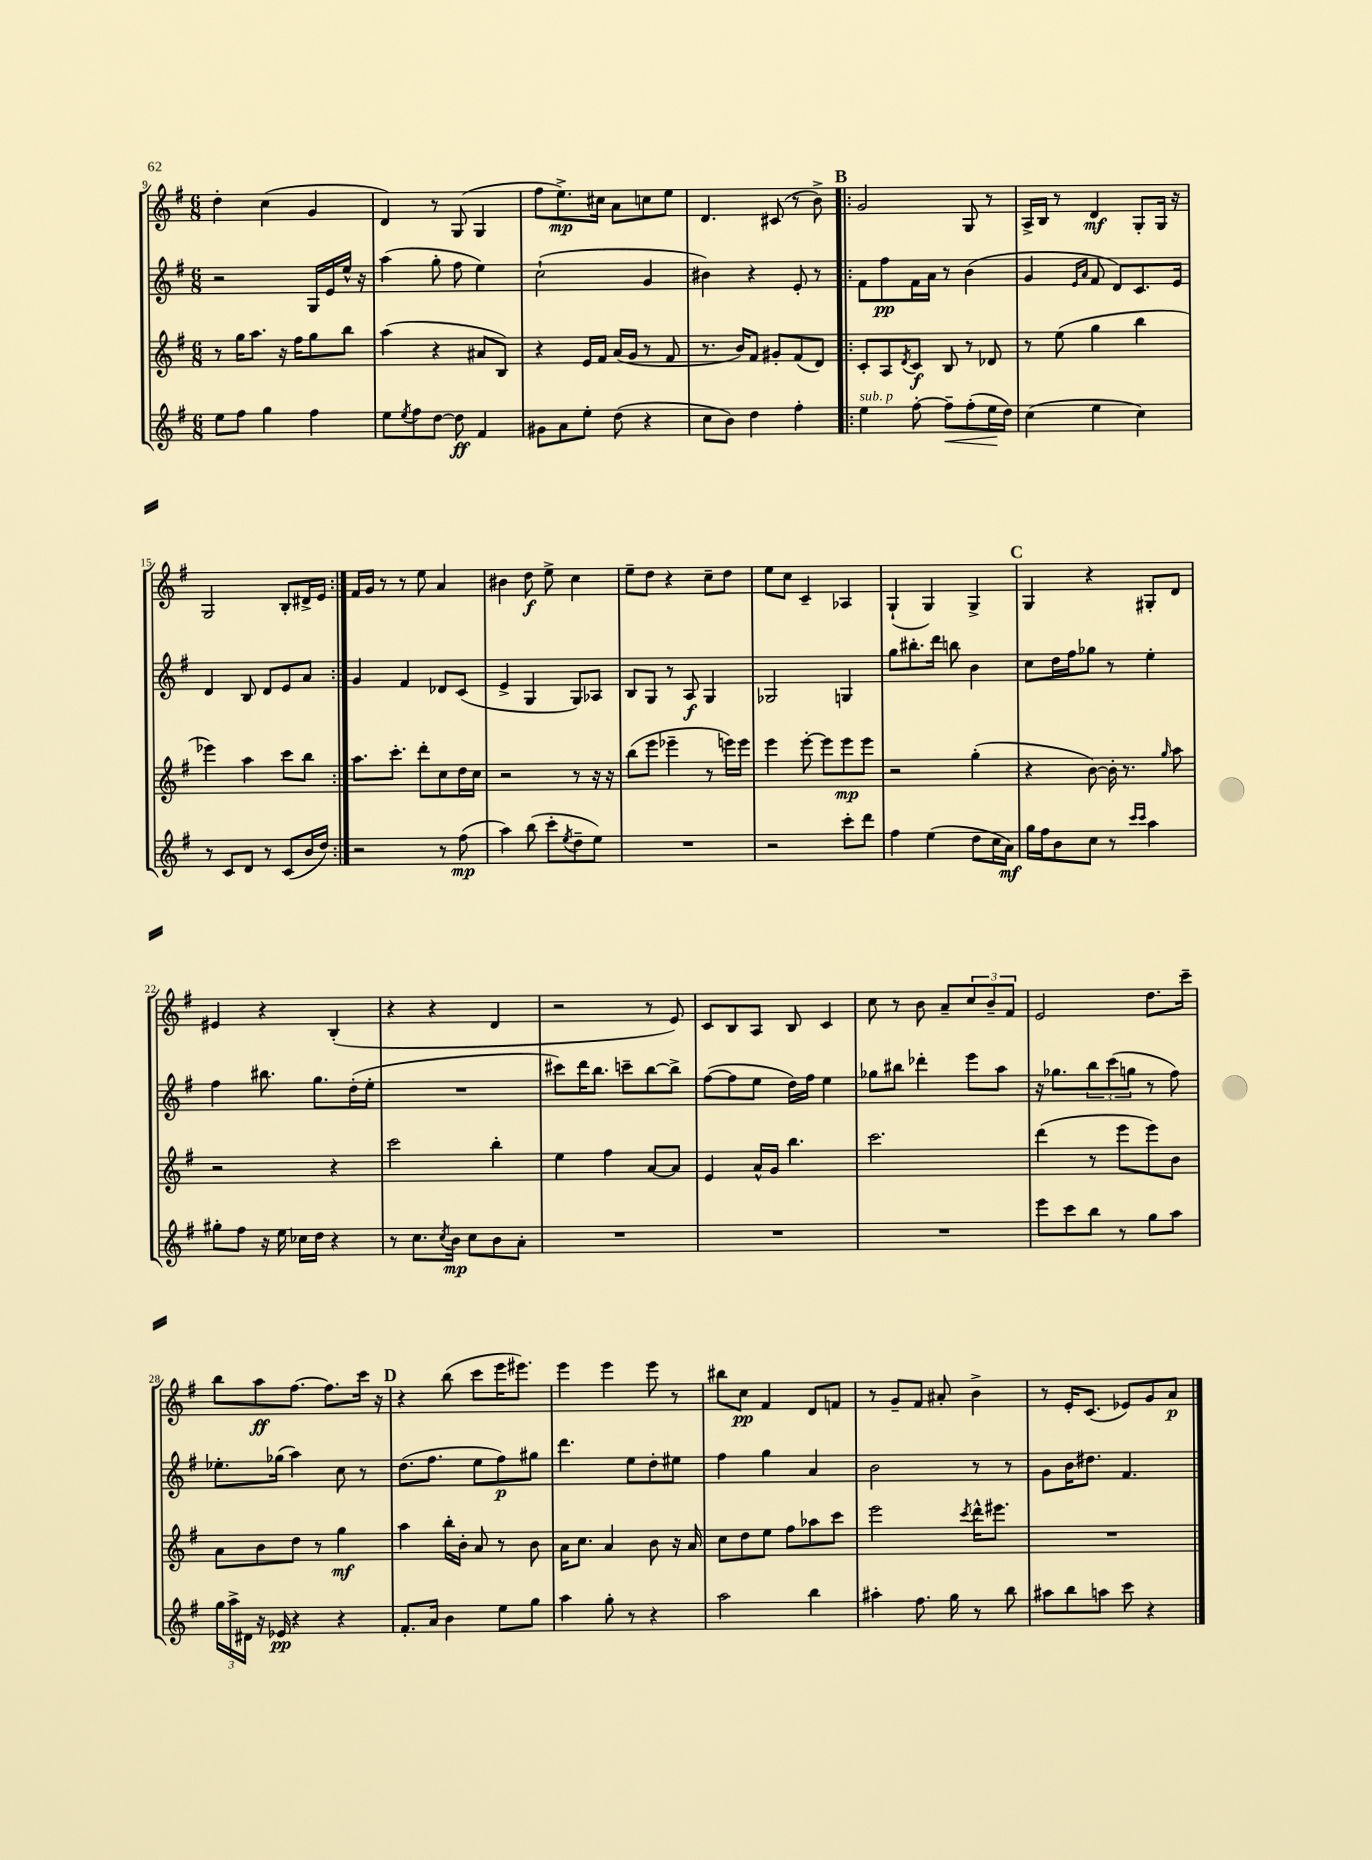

**kern	**kern	**kern	**kern
*staff4	*staff3	*staff2	*staff1
*clefG2	*clefG2	*clefG2	*clefG2
*k[f#]	*k[f#]	*k[f#]	*k[f#]
*M6/8	*M6/8	*M6/8	*M6/8
8ee	8r	2r	4dd'
8ff#	16gg	.	.
.	8.aa	.	.
4gg	.	.	(4cc
.	16r	.	.
.	16ff#	.	.
4ff#	8gg	16G	4g
.	.	16e	.
.	8bb	16ee^^	.
.	.	16r	.
=	=	=	=
8ee	(4aa	(4aa	4d)
8qee	.	.	.
8ff#	.	.	.
[8dd	4r	8gg'	8r
8dd]	.	8ff#	(8G
4f#	8a#	4ee)	4G
.	8B)	.	.
=	=	=	=
8g#	4r	(2cc`	8ff#
8a	.	.	8.ee^)
8ee'	16e	.	.
.	16f#	.	16cc#
(8dd	(16a	.	8a
.	16g	.	.
4r	8r	4g	8cc
.	8f#	.	8ee
=	=	=	=
8cc	8.r	4b#)	4.d
8b)	.	.	.
.	16b)	.	.
4dd	8f#	4r	.
.	8g#'	.	(8c#
4ff#'	(8f#	8e'	8r
.	8d)	8r	8b^)
=!|:	=!|:	=!|:	=!|:
4ee	8c'	8f#	2g
.	8A	8ff#	.
.	8qd	.	.
[8ff#'	8c	16f#	.
.	.	16a	.
8ff#~]	8B	8r	.
(8ff#'	8r	(4b	8G
16ee	8d-	.	8r
16dd)	.	.	.
=	=	=	=
(4cc	8r	4g	16A^
.	.	.	16B
.	(8ee	.	8r
.	.	16qqe	.
.	.	16qqa	.
4ee	4gg	8f#	4d
.	.	8d)	.
4cc)	4bb	8.c	8G'
.	.	.	16G
.	.	16e	16r
=	=	=	=
8r	4eee-)	4d	2G
8c	.	.	.
8d	4aa	8B	.
8r	.	8d	.
(8c	8ccc	8e	8B'
16b	8bb	8a	16d#^
16dd)	.	.	16e
=:|!	=:|!	=:|!	=:|!
2r	8.aa	4g	16f#
.	.	.	16g
.	.	.	8r
.	8.ccc'	.	.
.	.	4f#	8r
.	8ddd'	.	8ee
8r	8cc	8d-	4a
(8ff#	16dd	(8c	.
.	16cc	.	.
=	=	=	=
4aa)	2r	4e^	4b#
(8bb	.	4G	8dd
8ccc'	.	.	8ee^
8qee	.	.	.
8dd~	8r	8G)	4cc
8ee)	16r	8A-	.
.	16r	.	.
=	=	=	=
2.r	(8bb	8B	8ee~
.	8eee	8G	8dd
.	4eee-~	8r	4r
.	.	8A	.
.	8r	4G	8cc~
.	16eee)	.	8dd
.	16eee	.	.
=	=	=	=
2r	4eee	2G-	8ee
.	.	.	8cc
.	[8eee'	.	4c~
.	8eee]	.	.
8ccc'	8eee	4G	4A-
8ddd	8eee	.	.
=	=	=	=
4ff#	2r	8gg	(4G`
.	.	8.bb#'	.
(4ee	.	.	4G)
.	.	16ddd	.
.	.	8bb	.
8dd	(4gg'	4b	4G^
16cc	.	.	.
16a)	.	.	.
=	=	=	=
16gg	4r	8cc	4G
16ff#	.	.	.
8b	.	16dd	.
.	.	16ff#	.
8cc	[8b)	8gg-	4r
8r	16b']	8r	.
.	8.r	.	.
16qqccc	.	.	.
16qqccc	.	.	.
4aa	.	4ee'	8G#'
.	16qqgg	.	.
.	8aa	.	8d
=	=	=	=
8gg#'	2r	4ff#	4e#
8ff#	.	.	.
16r	.	8.bb#	4r
16ee	.	.	.
16cc-	.	.	.
16dd	.	8.gg	.
4r	4r	.	(4B'
.	.	(16dd'	.
.	.	16ee'	.
=	=	=	=
8r	2ccc	2.r	4r
8.cc	.	.	.
.	.	.	4r
8qcc	.	.	.
16b	.	.	.
8cc	.	.	.
8b	4bb'	.	4d
8a'	.	.	.
=	=	=	=
2.r	4ee	8ccc#)	2r
.	.	16ddd	.
.	.	8.bb	.
.	4ff#	.	.
.	.	8ccc~	.
.	[8a	[8bb	8r
.	8a]	8bb^]	8e)
=	=	=	=
2.r	4e	([8ff#	8c
.	.	8ff#]	8B
.	16a^^	8ee	8A
.	16g	.	.
.	4.bb	16dd)	8B
.	.	16ff#	.
.	.	4ee	4c
=	=	=	=
2.r	2.ccc	8gg-	8cc
.	.	8bb#	8r
.	.	4ddd-'	8b
.	.	.	8a~
.	.	8eee	12cc
.	.	.	12b~
.	.	8aa	.
.	.	.	12f#
=	=	=	=
8eee	(4ddd	16r	2e
.	.	8.gg-	.
8ccc	.	.	.
8bb	8r	12bb	.
.	.	(12ccc	.
8r	8eee	.	.
.	.	12gg	.
8gg	8eee)	8r	8.dd
8aa	8b	8ff#)	.
.	.	.	16ccc~
=	=	=	=
24gg	8a	8.ee-'	8bb
24aa^	.	.	.
24d#	.	.	.
16r	8b	.	8aa
16e-	.	(16gg-	.
4r	8dd	4aa)	[8.ff#
.	8r	.	.
.	.	.	8.ff#]
4r	4gg	8cc	.
.	.	8r	16ccc
.	.	.	16r
=	=	=	=
8.f#'	4aa	(8.dd	4r
16a	.	8.ff#	.
4b	16bb'	.	(8bb
.	16b'	.	.
.	8a	8ee	8ccc
8ee	8r	8ff#)	16eee
.	.	.	8.eee#)
8gg	8b	8gg#	.
=	=	=	=
4aa	16a	4.ddd	4eee
.	8.cc	.	.
8gg'	4a	.	4eee
8r	.	8ee	.
4r	8b	8dd'	8eee
.	16r	8ee#	8r
.	16a	.	.
=	=	=	=
2aa	8cc	4ff#	8bb#
.	8dd	.	8cc
.	8ee	4gg	4f#
.	8ff#	.	.
4bb	8aa-	4a	8d
.	8ccc	.	8f
=	=	=	=
4aa#'	2eee	2b	8r
.	.	.	8g~
8.ff#	.	.	8f#
.	.	.	8a#'
16gg	.	.	.
.	8qccc	.	.
8r	16ddd^^	8r	4b^
.	8.eee#	.	.
8bb	.	8r	.
=	=	=	=
8aa#	2.r	8g	8r
8bb	.	16b	16e'
.	.	8.dd#	(8.c
8aa	.	.	.
8ccc	.	4.f#	8e-)
4r	.	.	8g
.	.	.	8a
==	==	==	==
*-	*-	*-	*-
